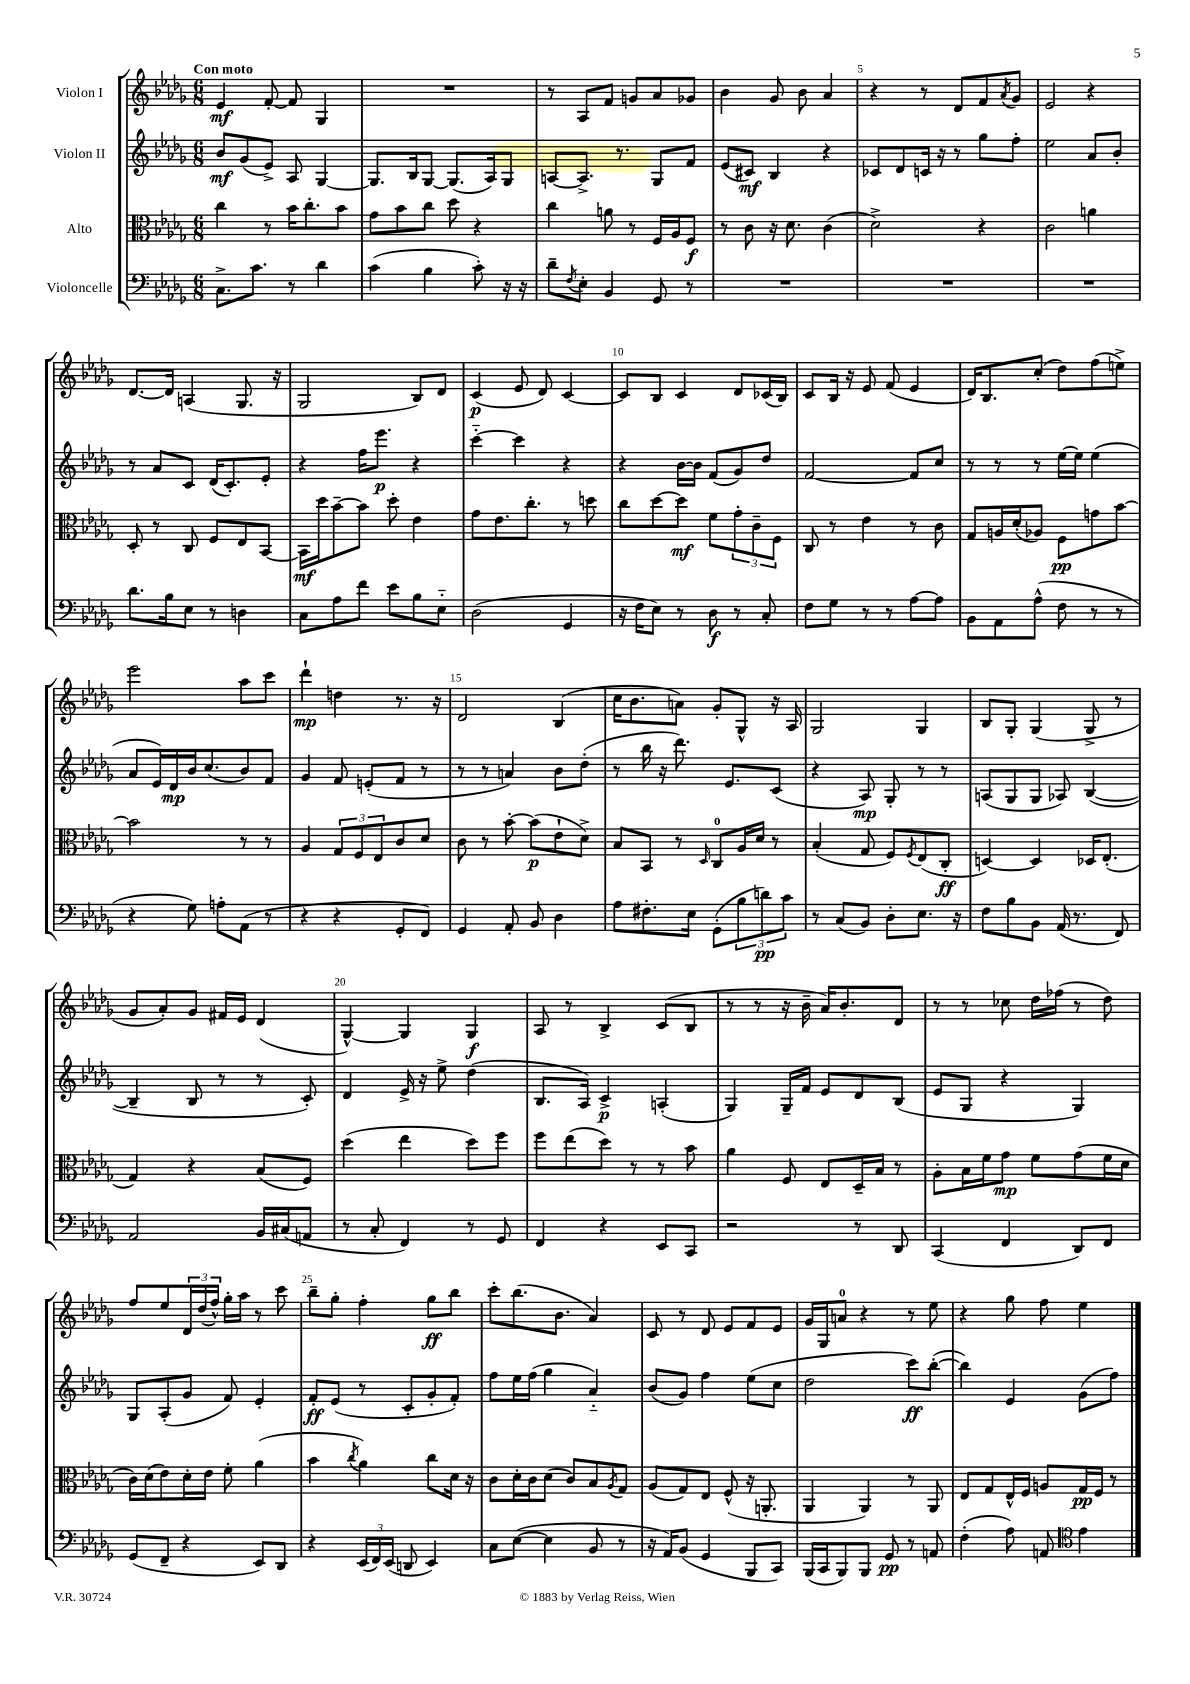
<<
\new StaffGroup <<
\new Staff = "s0" \with { instrumentName = "Violon I" } {
    \clef treble \key des \major \numericTimeSignature \time 6/8 \tempo "Con moto"
    ees'4\mf f'8~-. f'8 ges4 |
    R2. |
    r8 aes8 f'8 g'8 aes'8 ges'8 |
    bes'4 ges'8 bes'8 aes'4 |
    r4 r8 des'8 f'8 \acciaccatura { aes'8 } ges'8 |
    ees'2 r4 |
    des'8.~ des'16 a4( ges8. r16 |
    ges2 bes8) des'8 |
    c'4\p( ees'8 des'8) c'4~ |
    c'8 bes8 c'4 des'8 ces'16( bes16) |
    c'8 bes16 r16 ees'8 f'8( ees'4 |
    des'16) bes8. c''8-.( des''8) f''8( e''8->) |
    ees'''2 aes''8 c'''8 |
    des'''4-!\mp d''4 r8. r16 |
    des'2 bes4( |
    c''16 bes'8. a'8) ges'8-. ges8-^ r16 aes16 |
    ges2 ges4 |
    bes8 ges8-. ges4( ges8-> r8 |
    ges'8 aes'8-.) ges'8 fis'16 ees'16 des'4( |
    ges4~-^) ges4 ges4\f |
    aes8 r8 bes4-> c'8( bes8 |
    r8 r8 r16 bes'16-- aes'16) bes'8.-. des'8 |
    r8 r8 ces''8 des''16 fes''16( r8 des''8) |
    f''8 ees''8 \tuplet 3/2 { des'16 des''16( f''16-^) } ges''16-. aes''16 r8 c'''8 |
    bes''8-- ges''8-. f''4-. ges''8\ff bes''8 |
    c'''8-. bes''8.( bes'8. aes'4) |
    c'8 r8 des'8 ees'8 f'8 ees'8 |
    ges'16 ges16 a'8-0 r4 r8 ees''8 |
    r4 ges''8 f''8 ees''4 \bar "|." |
}
\new Staff = "s1" \with { instrumentName = "Violon II" } {
    \clef treble \key des \major \numericTimeSignature \time 6/8
    bes'8\mf ges'8( ees'8->) aes8 ges4~ |
    ges8. bes16 ges8~ ges8.( aes16) ges8 |
    a8~ a8.-> r8. ges8 f'8 |
    ees'8( cis'8\mf) bes4 r4 |
    ces'8 des'8 c'16 r16 r8 ges''8 f''8-. |
    ees''2 aes'8 bes'8-. |
    r8 aes'8 c'8 des'16( c'8.-.) ees'8-. |
    r4 f''16 ees'''8.\p r4 |
    c'''4~-_ c'''4 r4 |
    r4 bes'16~ bes'16 f'8( ges'8) des''8 |
    f'2~ f'8 c''8 |
    r8 r8 r8 ees''16~ ees''16 ees''4( |
    aes'8 ees'16) des'16\mp bes'16 c''8.( bes'8) f'8 |
    ges'4 f'8 e'8-.( f'8 r8 |
    r8 r8 a'4) bes'8 des''8-.( |
    r8 bes''16 r16 des'''8.) ees'8. c'8( |
    r4 aes8\mp) ges8-. r8 r8 |
    a8( ges8 ges8 aes8) bes4~( |
    bes4-- bes8 r8 r8 c'8-.) |
    des'4 ees'16-> r16 ees''8-> des''4( |
    bes8. aes16) c'4->\p a4-.( |
    ges4) ges16-- f'16 ees'8 des'8 bes8( |
    ees'8 ges8 r4 ges4) |
    ges8 aes8-.( ges'8 f'8) ees'4-. |
    f'8-.\ff ees'8( r8 c'8-. ges'8-. f'8-.) |
    f''8 ees''16 f''16( ges''4 aes'4-_) |
    bes'8( ges'8) f''4 ees''8( c''8 |
    des''2 c'''8\ff) bes''8~-.( |
    bes''4) ees'4 ges'8( f''8) \bar "|." |
}
\new Staff = "s2" \with { instrumentName = "Alto" } {
    \clef alto \key des \major \numericTimeSignature \time 6/8
    c''4 r8 bes'16 c''8.-. bes'8 |
    ges'8 bes'8 c''8 des''8 r4 |
    c''4 a'8 r8 f16 aes16 f8\f |
    r8 c'8 r16 des'8. c'4( |
    des'2->) r4 |
    c'2 a'4 |
    des8-. r8 c8 f8 ees8 bes,8~ |
    bes,16\mf des''16 bes'8~-- bes'8 des''8-. ees'4 |
    ges'8 ees'8. c''8.-. r8 d''8 |
    c''8 des''8~ des''8\mf f'8 \tuplet 3/2 { ges'8-. c'8-- f8 } |
    c8 r8 ees'4 r8 c'8 |
    ges8 a16 des'16-.( aes8) f8\pp g'8 bes'8~ |
    bes'2 r8 r8 |
    aes4 \tuplet 3/2 { ges8 f8 ees8 } c'8 des'8 |
    c'8 r8 bes'8~-. bes'8\p( ees'8-! des'8->) |
    bes8 bes,8 r8 \grace { des16 } c8-0 aes16 des'16 r8 |
    bes4-.( ges8 f8) \acciaccatura { f8 } ees8( c8-.\ff |
    d4~) d4 des16 ees8.-.( |
    ges4) r4 bes8( f8) |
    des''4( ees''4 des''8) f''8 |
    f''8 ees''8( des''8) r8 r8 bes'8 |
    aes'4 f8 ees8 des16-- bes16 r8 |
    aes8-. bes16 f'16 ges'8\mp f'8 ges'8( f'16 des'16 |
    c'16) des'16( ees'8) des'16-. ees'16 f'8-. aes'4( |
    bes'4 \acciaccatura { c''8 } aes'4) c''8 des'16 r16 |
    c'8 des'16-. c'16 des'8( c'8) bes8 \acciaccatura { aes8 } ges8 |
    aes8( ges8) ees8 f8-^( r16 a,8.-. |
    aes,4 aes,4) r8 aes,8 |
    ees8 ges8 ees16-^ f16 a8 ges16\pp f16 r8 \bar "|." |
}
\new Staff = "s3" \with { instrumentName = "Violoncelle" } {
    \clef bass \key des \major \numericTimeSignature \time 6/8
    c8.-> c'8. r8 des'4 |
    c'4( bes4 c'8-.) r16 r16 |
    des'8-- \acciaccatura { f8 } ees8-. bes,4 ges,8 r8 |
    R2. |
    R2. |
    R2. |
    des'8. bes16 ees8 r8 d4 |
    c8 aes8 f'8 ees'8 bes8 ees8-_ |
    des2( ges,4 |
    r16 f16 ees8) r8 des8\f r8 c8-. |
    f8 ges8 r8 r8 aes8~ aes8 |
    bes,8 aes,8 aes8-^( f8 r8 r8 |
    r4 ges8) a8-. aes,8( r8 |
    r4 r4 ges,8-. f,8) |
    ges,4 aes,8-. bes,8 des4 |
    aes8 fis8.-. ees16 ges,8-.( \tuplet 3/2 { bes8 d'8\pp) c'8 } |
    r8 c8( bes,8) des8-. ees8. r16 |
    f8 bes8 bes,8 aes,16( r8. f,8) |
    aes,2 bes,16 cis16( a,8 |
    r8 c8-. f,4) r8 ges,8 |
    f,4 r4 ees,8 c,8 |
    r2 r8 des,8 |
    c,4( f,4 des,8) f,8 |
    ges,8( f,8-- r4 ees,8) des,8 |
    r4 \tuplet 3/2 { ees,16( f,16) ees,16( } d,8 ees,4) |
    c8 ees8~( ees4 bes,8 r8 |
    r16 aes,16) bes,8( ges,4 bes,,8 c,8) |
    bes,,16( c,16 bes,,8) bes,,8 ges,8\pp r8 a,8 |
    f4-.( aes8) a,8 \clef tenor ees'4 \bar "|." |
}
>>
>>
\layout { \context { \Score \override BarNumber.break-visibility = ##(#f #t #t) barNumberVisibility = #(every-nth-bar-number-visible 5) } }
